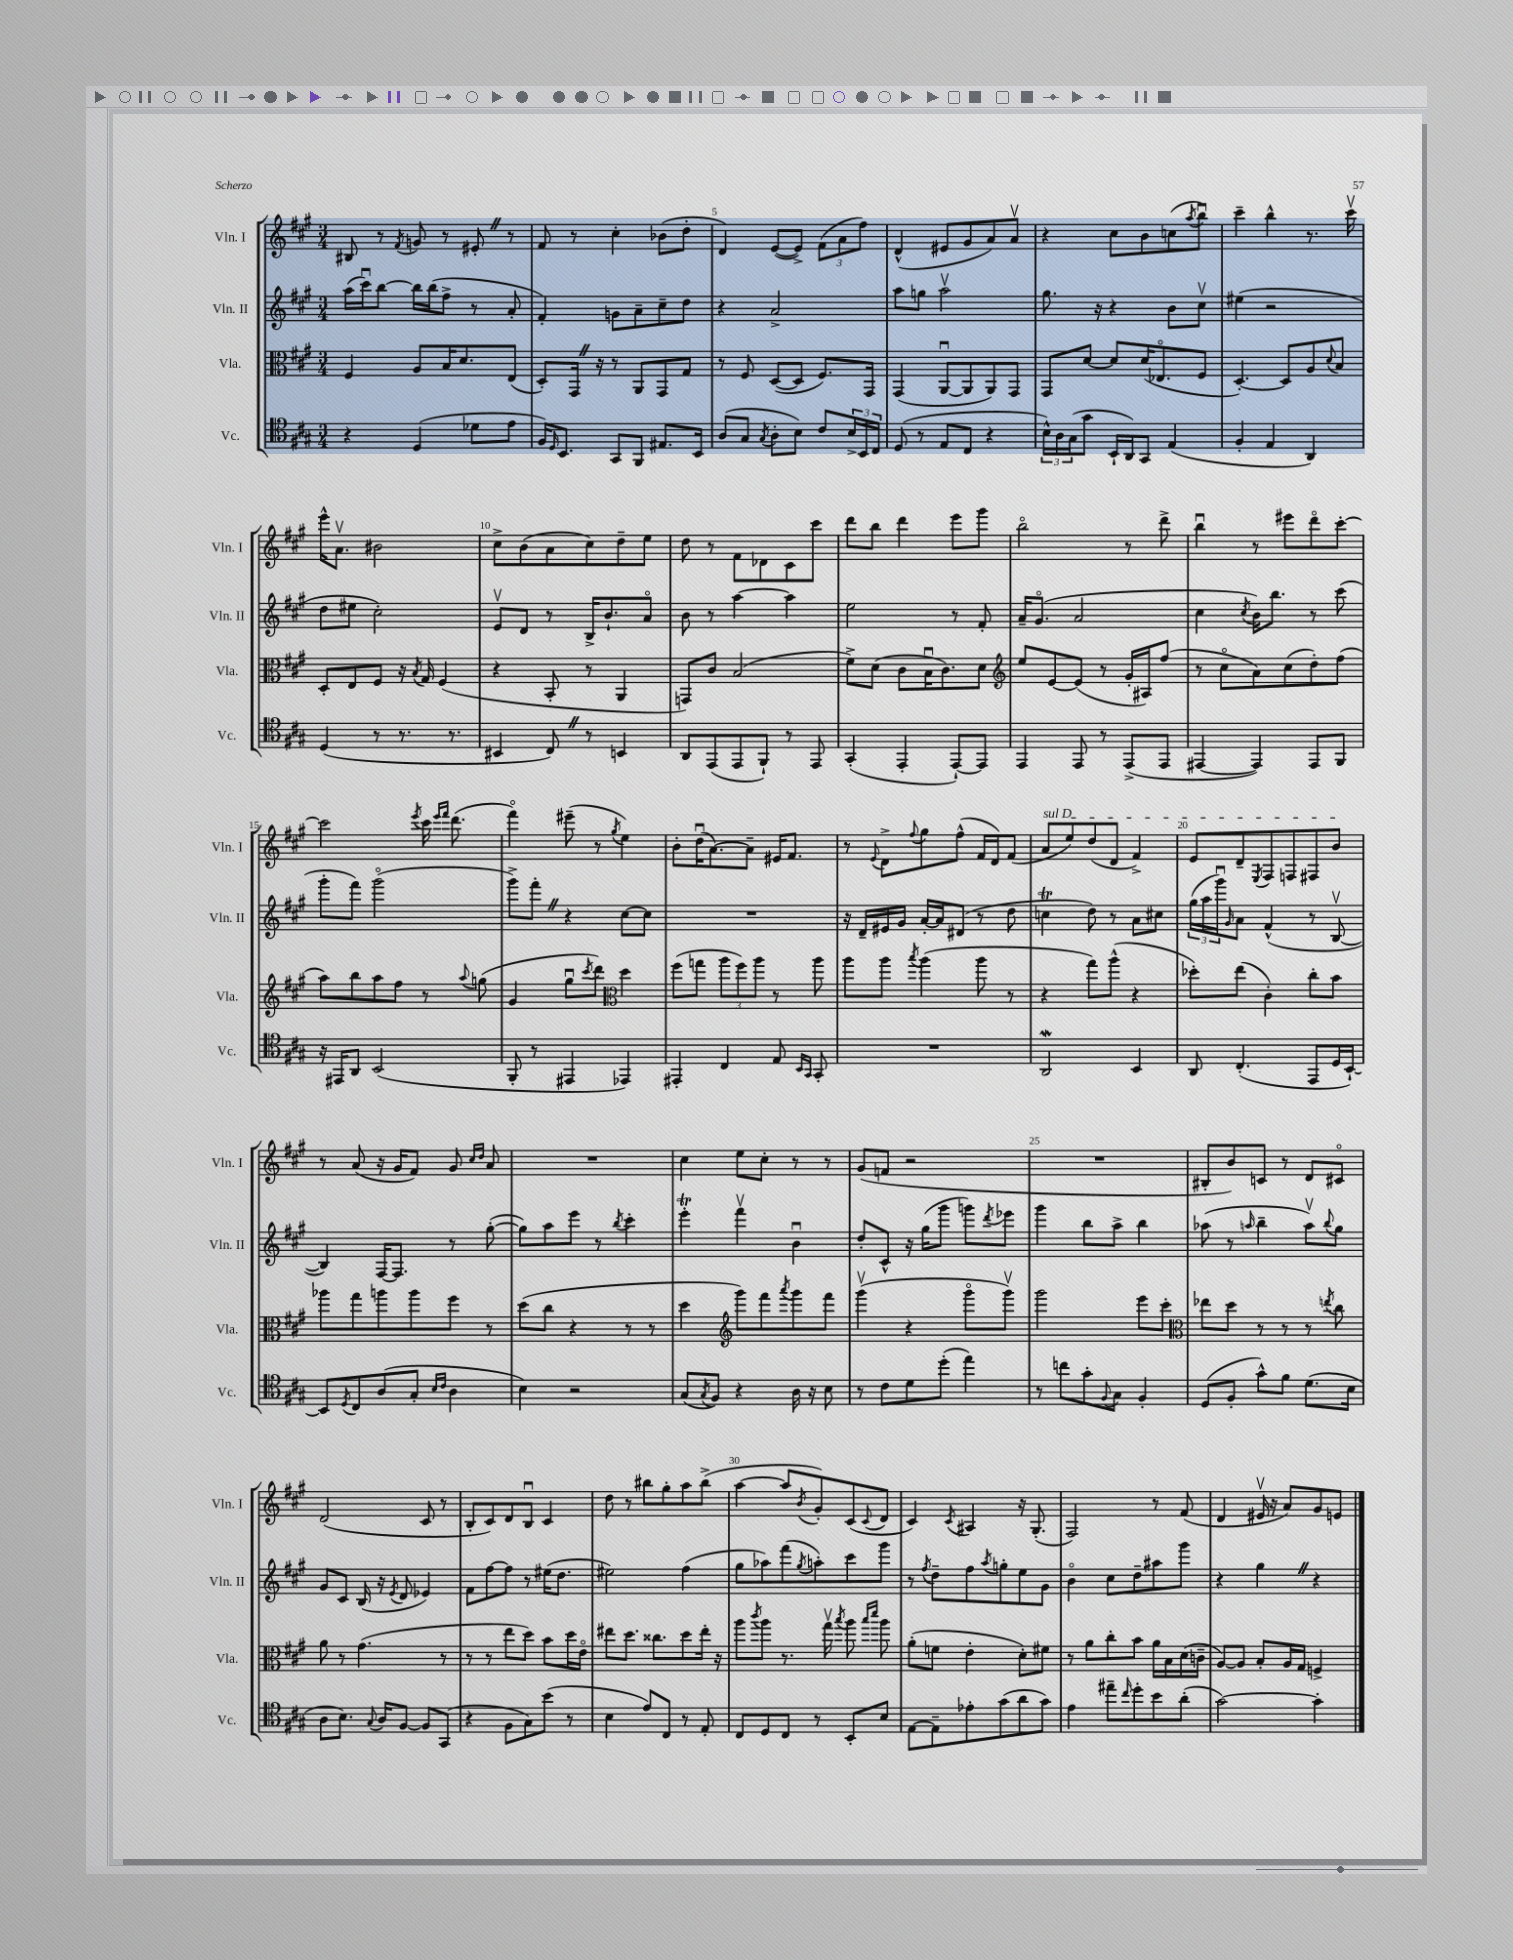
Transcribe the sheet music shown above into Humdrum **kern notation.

**kern	**kern	**kern	**kern
*staff4	*staff3	*staff2	*staff1
*clefC4	*clefC3	*clefG2	*clefG2
*k[f#c#g#]	*k[f#c#g#]	*k[f#c#g#]	*k[f#c#g#]
*M3/4	*M3/4	*M3/4	*M3/4
4r	4F#	(16aa	8B#
.	.	16ccc#u)	.
.	.	[8bb	8r
.	.	.	8qf#
(4D	8A	16bb]	8g
.	.	(16bb	.
.	16B	8ff#^	8r
.	8.d	.	.
8d-	.	8r	8e#'
8e	(8E	8a'	8r
=	=	=	=
16F#)	8D')	4f#')	8f#
16qqD	.	.	.
8.BB	.	.	.
.	16GG#	.	8r
.	16r	.	.
8GG#	8r	8g	4cc#'
8FF#	8AA	8a~	.
8.E#	8GG#	8cc#~	(8b-
.	8G#	8dd	8dd'
16BB	.	.	.
=	=	=	=
(8A	8r	4r	4d)
8G#	8F#	.	.
8qG#	.	.	.
8A'	([8D	2a^	([8e
8B)	8D]	.	8e^])
8c#	8.F#)	.	(12f#
.	.	.	12a
24B^	.	.	.
24BB	.	.	12ff#)
.	16GG#	.	.
24C#	.	.	.
=	=	=	=
(8D	(4GG#	8aa	(4d^^
8r	.	8gg	.
8E	[8AAu	2aav	8e#
8C#	8AA]	.	8g#
4r	8AA)	.	8a)
.	8GG#	.	8av
=	=	=	=
24B^^)	8GG#	8.gg#	4r
24A	.	.	.
(24G#	.	.	.
8g#	[8d	.	.
.	.	16r	.
16BB`	8d]	4r	8cc#
16AA)	.	.	.
8GG#	(16d	.	8b
.	8.E-o	.	.
(4E	.	8b	(8cc
.	.	.	8qaa
.	8F#	8cc#v	8bbu)
=	=	=	=
4F#'	[4.D')	(4ee#	4ccc#~
4E	.	2r	4bb^^
.	8D]	.	.
4AA)	8A	.	8.r
.	8qqd	.	.
.	8B	.	.
.	.	.	16ccc#v
=	=	=	=
(4D	8D'	8dd	16eee^^
.	.	.	8.av
.	8E	8ee#	.
8r	8F#	2cc#')	2b#
8.r	16r	.	.
.	8qB	.	.
.	16G#	.	.
.	(4F#	.	.
8.r	.	.	.
=	=	=	=
4BB#	4r	8ev	8cc#^
.	.	8d	(8b
8C#)	8BB'	8r	8a
8r	8r	16B^	8cc#)
.	.	8.b`	.
4BB	4AA	.	8dd~
.	.	8ao	8ee
=	=	=	=
8AA	8GG)	8b	8dd
(8EE	8c#	8r	8r
8EE	(2B	[4aa	8f#
8FF#`)	.	.	8d-
8r	.	4aa]	8c#
8EE	.	.	8ccc#
=	=	=	=
(4GG#'	8f#^)	2ee	8ddd
.	(8d	.	8bb
4EE'	8c#	.	4ddd
.	16Bu	.	.
.	8.c#)	.	.
[8EE`)	.	8r	8eee
8EE]	8d	8f#'	8ggg#
=	=	=	=
*	*clefG2	*	*
4EE	8ee	16a~	2bbo
.	.	(8.g#o	.
.	[8e	.	.
8EE	(8e]	2a	.
8r	8r	.	.
(8EE^	16g#'	.	8r
.	16A#)	.	.
8EE	(8ff#	.	8ddd^
=	=	=	=
[4EE#	8r	4cc#	4bbu
.	8cc#o	.	.
.	.	8qcc#	.
4EE#])	8a)	16b)	8r
.	.	8.bb	.
.	(8cc#	.	8eee#
8EE#	8dd')	8r	8dddo
8FF#	(8ff#	(8ccc#	[8ccc#'
=	=	=	=
16r	8aa)	8ggg#'	2ccc#]
16EE#	.	.	.
8AA	8bb	8fff#)	.
(2BB	8aa	(2ggg#o	.
.	8ff#	.	.
.	.	.	8qeee
.	8r	.	16ccc#
.	.	.	16qqeee
.	.	.	16qqfff#
.	.	.	(8.ddd
.	8qqaa	.	.
.	(8gg	.	.
=	=	=	=
8FF#'	4g#	8ggg#^)	4fff#o)
8r	.	8fff#'	.
4EE#	8gg#u	4r	(8eee#~
.	8qccc#	.	.
.	8ddd)	.	8r
*	*clefC3	*	*
.	.	.	8qgg#
4EE-)	4dd	[8cc#	4ee)
.	.	8cc#]	.
=	=	=	=
4EE#'	(8ff#	2.r	8b'
.	8gg	.	(16ddu
.	.	.	[8.a)
4C#	12aa	.	.
.	12ff#)	.	.
.	.	.	8a~]
.	12aa	.	.
8E	8r	.	16e#
.	.	.	8.f#
16qqBB	.	.	.
16qqGG#	.	.	.
8GG#'	8aa	.	.
=	=	=	=
2.r	8aa	16r	8r
.	.	16d~	.
.	.	.	8qqe
.	8aa	16e#	8d^
.	.	16g#	.
.	8qbb	.	8qqff#
.	(4aa	[16a'	8gg#
.	.	16a]	.
.	.	(8d#	(8ff#^^
.	8aa	8r	16f#
.	.	.	16d)
.	8r	8dd	(8f#
=	=	=	=
2AA	4r	4cc	8a
.	.	.	8ee)
.	8gg#)	8dd)	(8dd
.	(8aa^^	8r	8d
4BB	4r	8a	4f#^)
.	.	8cc#	.
=	=	=	=
8AA	8dd-')	(24gg#	8e
.	.	24aa	.
.	.	24ggg#u)	.
.	.	16qqg#	.
(4.C#'	(8ee	8a	8d~
.	.	.	8qE
.	4c#')	(4f#^^	8F#
.	.	.	8F
8EE	8cc#'	8r	8F#
16D	8b	[8Bv	8b
[16BB`)	.	.	.
=	=	=	=
8BB]	8aa-	4B])	8r
8qD	.	.	.
8C#	8gg#	.	(8a
(8A	8aa	[16F#	16r
.	.	8.F#]	16g#
8G#'	8aa	.	8f#)
16qqB	.	.	.
16qqc#	.	.	.
4A	8ff#	8r	8g#
.	.	.	16qqcc#
.	.	.	16qqdd
.	8r	([8gg#'	8a
=	=	=	=
4B)	(8dd	8gg#])	2.r
.	8cc#	8aa	.
2r	4r	8eee	.
.	.	8r	.
.	.	8qbb	.
.	8r	4ccc#'	.
.	8r	.	.
=	=	=	=
(8G#	4dd	4eee'	4cc#
8qG#	.	.	.
8F#)	.	.	.
*	*clefG2	*	*
4r	8ggg#)	4fff#v	8ee
.	8fff#	.	8cc#'
.	8qaaa	.	.
16A	8ggg#	4bu	8r
16r	.	.	.
8B	8fff#	.	8r
=	=	=	=
8r	(4ggg#v	8dd'	(8g#
8c#	.	8c#^^	8f
8d	4r	16r	2r
.	.	(16gg#	.
(8dd'	.	8ggg#	.
4ee)	8ggg#o	8ggg)	.
.	.	8qddd	.
.	8ggg#v)	8eee-	.
=	=	=	=
8r	2ggg#	4ggg#	2.r
8cc	.	.	.
8g#'	.	8bb	.
8qqF#	.	.	.
8G#	.	8aa^	.
4F#'	8eee	4bb	.
.	8ccc#'	.	.
=	=	=	=
*	*clefC3	*	*
(8D	8ee-	(8aa-	8B#'
8F#'	8dd	8r	8b)
.	.	16qqaa	.
8g#^^)	8r	4bb~	8c
8f#	8r	.	8r
(8.d	8r	8aav)	8d
.	8qee	8qqbb	.
.	8cc#	8gg#	8c#o
16B	.	.	.
=	=	=	=
8A	8a	8g#	(2d
8.B)	8r	8c#	.
.	(4.g#	(16B	.
8qqG#	.	.	.
16A	.	16r	.
.	.	8qe	.
[8F#	.	8d	.
8F#]	.	4e-)	8c#
(8GG#	8r	.	8r
=	=	=	=
4r	8r	8f#	8B'
.	8r	[8ff#	8c#)
8F#	8ee	8ff#]	8d
8G#)	8dd)	8r	8Bu
(8b	8b	(16ee#	4c#
.	.	8.dd	.
8r	16dd	.	.
.	16eo	.	.
=	=	=	=
4B	8ee#	2ee#)	8dd
.	8.dd	.	8r
8e)	.	.	8bb#
.	8.cc##	.	.
8C#	.	.	8gg#'
8r	8dd	(4ff#	8aa
8E'	16ee#'	.	(8bb#^
.	16r	.	.
=	=	=	=
8C#	8aa	8gg#	[4aa
.	8qccc#	.	.
8D	8aa	8aa-)	.
8C#	8.r	(8fff#	8aa]
.	.	8qgg#	8qb
8r	.	8aa')	8g#')
.	16gg#v	.	.
.	8qbb	.	.
8BB'	8aa	8ccc#	(8c#
.	16qqbb	.	.
.	16qqddd	.	8qqc#
8B	8aa	8ggg#	8d
=	=	=	=
[8E	(8a'	8r	4c#)
.	.	8qff#	.
8E~]	8f	8dd~	.
.	.	.	8qc#
8e-'	4e'	8ff#	4A#
.	.	8qaa	.
(8g#	.	8gg'	.
8a	8d')	8ee	16r
.	.	.	(8.G#'
8g#)	8f#	8g#	.
=	=	=	=
4e	8r	4bo	2F#)
.	8a	.	.
8ee#~	8cc#'	8cc#	.
16qqcc#	.	.	.
8dd'	8b	8dd~	.
8b	16a	8aa#	8r
.	16B	.	.
(8a'	(16d	8ggg#	(8f#
.	16c~	.	.
=	=	=	=
[2g#)	[8A)	4r	4d
.	8A]	.	.
.	8B'	4gg#	16e#v
.	.	.	16r
.	16A	.	8a)
.	16G#	.	.
4g#']	4F^	4r	8g#
.	.	.	8e
==	==	==	==
*-	*-	*-	*-
